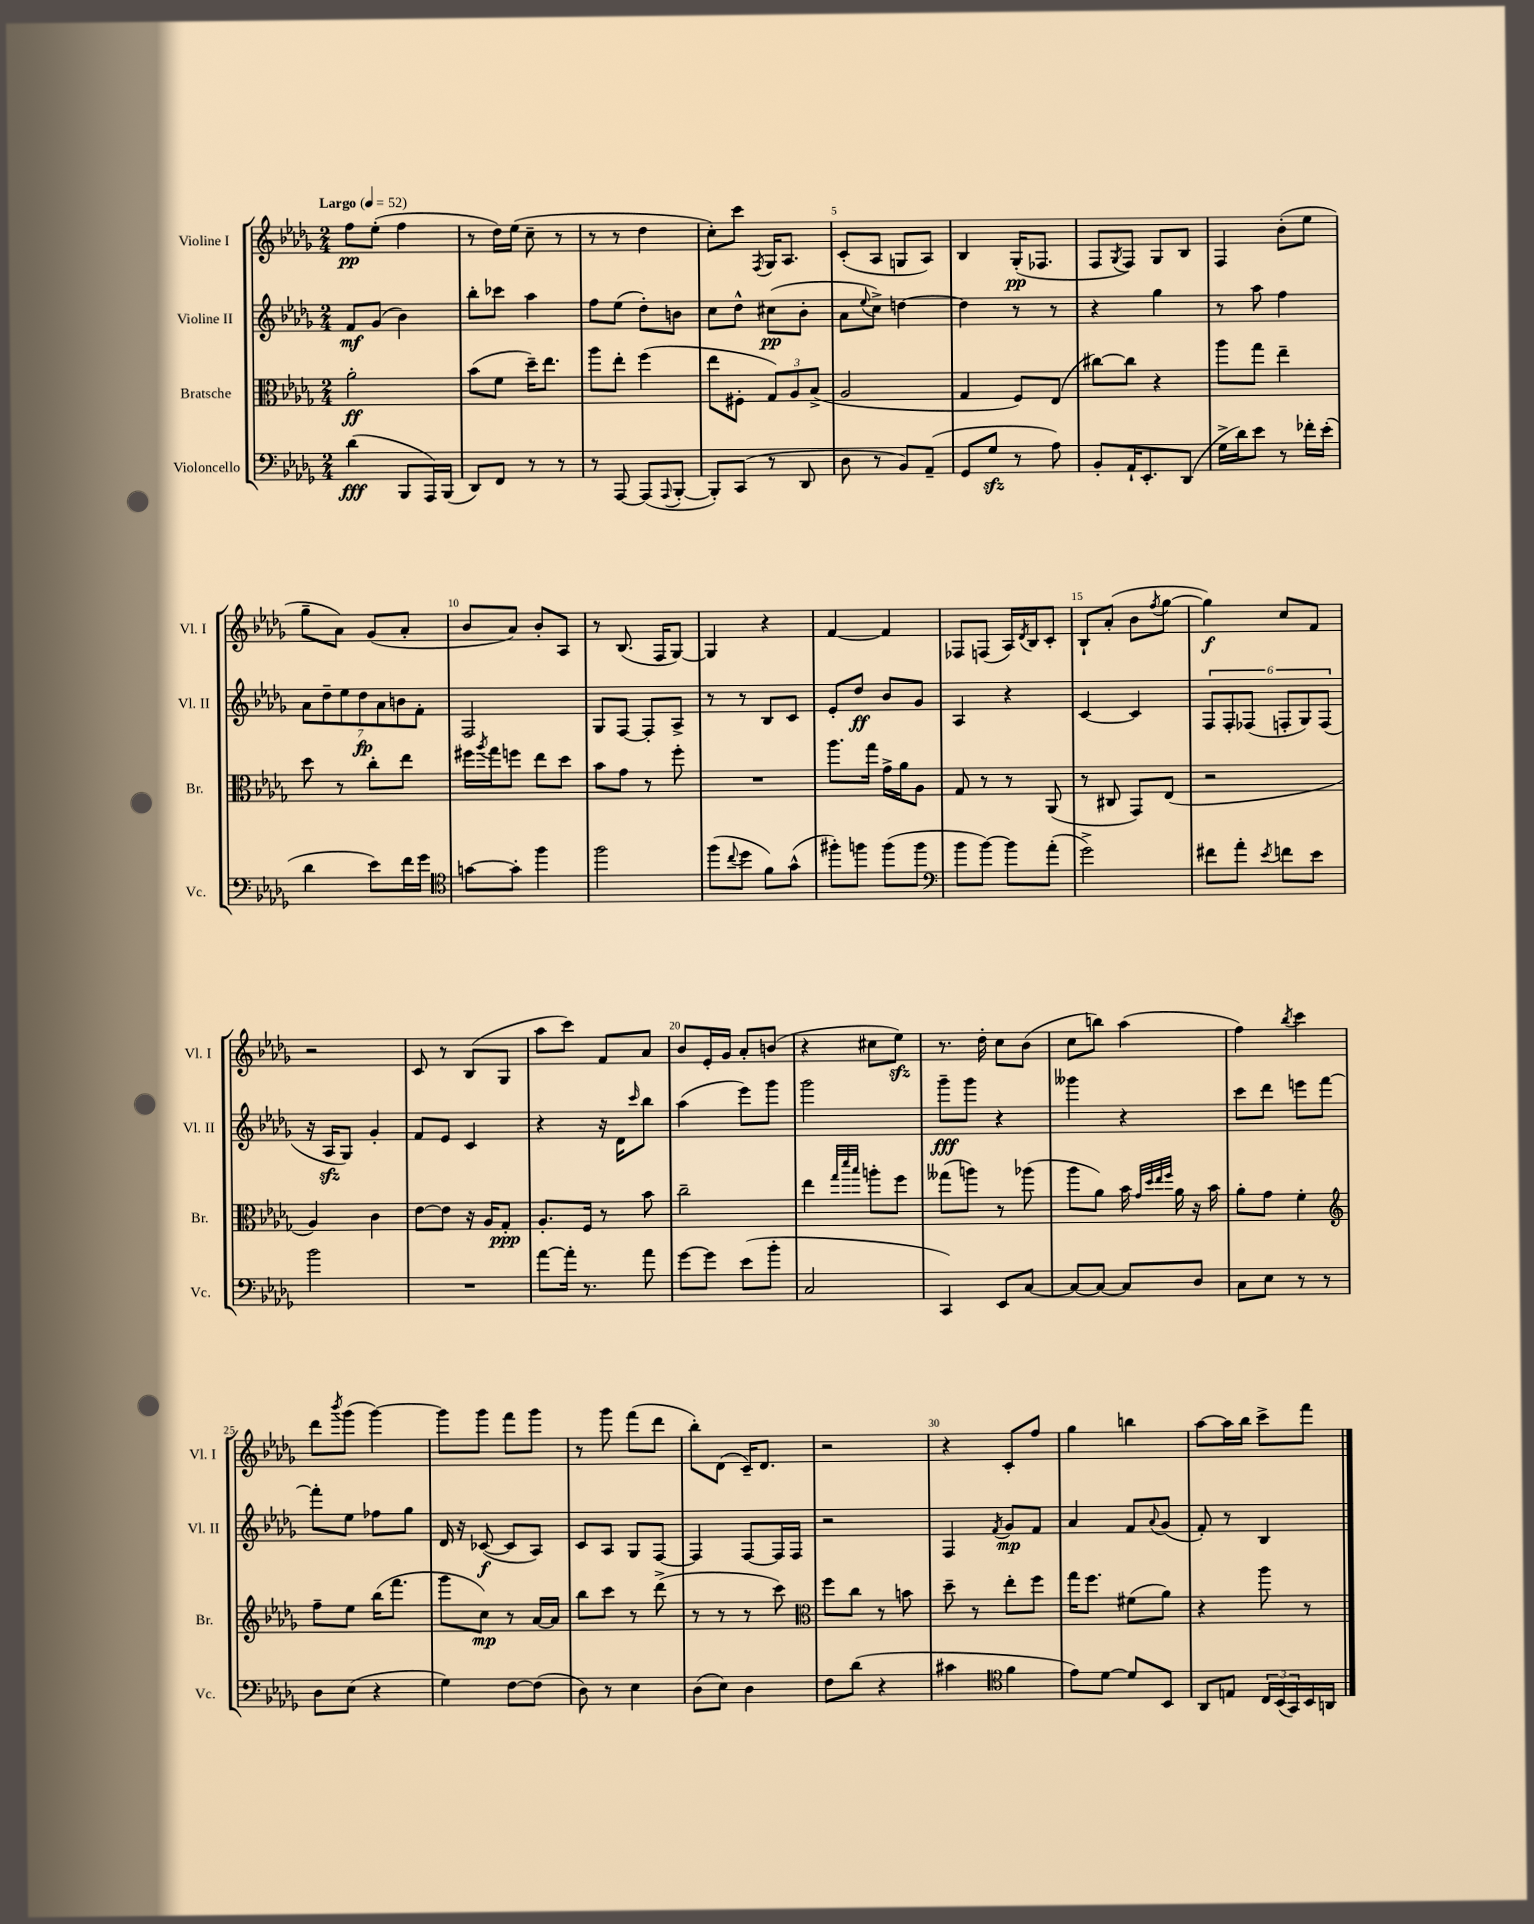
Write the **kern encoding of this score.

**kern	**kern	**kern	**kern
*staff4	*staff3	*staff2	*staff1
*clefF4	*clefC3	*clefG2	*clefG2
*k[b-e-a-d-g-]	*k[b-e-a-d-g-]	*k[b-e-a-d-g-]	*k[b-e-a-d-g-]
*M2/4	*M2/4	*M2/4	*M2/4
*MM52	*MM52	*MM52	*MM52
(4d-	2a-'	8f	8ff
.	.	(8g-	(8ee-'
8BBB-	.	4b-)	4ff
16AAA-)	.	.	.
(16BBB-	.	.	.
=	=	=	=
8DD-)	(8b-	8bb-'	8r
8FF	8f	8ccc-	16dd-)
.	.	.	(16ee-
8r	16dd-~)	4aa-	8cc~
.	8.ee-	.	.
8r	.	.	8r
=	=	=	=
8r	8aa-	8ff	8r
[8AAA-	8ee-'	(8ee-	8r
(8AAA-]	(4ff	8dd-')	4dd-
8qqAAA-	.	.	.
[8BBB-'	.	8b	.
=	=	=	=
8BBB-'])	8ee-	8cc	8cc')
(8CC	8F#'	8dd-^^	8ccc
.	.	.	8qF
8r	12G-)	(8cc#	16G-
.	.	.	8.A-
.	12A-	.	.
8DD-	.	8b-'	.
.	(12B-^	.	.
=	=	=	=
8D-	2A-	8a-	(8c'
.	.	8qqee-	.
8r	.	8cc^)	8A-
8BB-)	.	[4dd	8G
(8AA-~	.	.	8A-)
=	=	=	=
8GG-	4G-	4dd]	4B-
8G-	.	.	.
8r	8F)	8r	(16G-'
.	.	.	8.F-
8A-)	(8E-	8r	.
=	=	=	=
8BB-'	[8cc#)	4r	8F
.	.	.	8qG-
16AA-`	8cc#]	.	8F)
8.EE-'	.	.	.
.	4r	4gg-	8G-
(8DD-	.	.	8B-
=	=	=	=
16G-^	8aa-	8r	4F
16d-)	.	.	.
8e-	8gg-	8aa-	.
8r	4ee-~	4ff	(8b-'
16f-'	.	.	8ee-
(16e-'	.	.	.
=	=	=	=
4d-	8dd-	14a-	8gg-~
.	.	14dd-~	.
.	8r	.	8a-)
.	.	14ee-	.
.	.	14dd-	.
8e-)	8cc'	.	(8g-
.	.	14a-	.
.	.	14b	.
16f	8ee-	.	8a-'
.	.	14f'	.
16g-	.	.	.
=	=	=	=
*clefC4	*	*	*
[8g	16ff#	2F	8b-
.	8qaa-	.	.
.	16gg-	.	.
8g']	8ff	.	8a-)
4ff	8ee-	.	8b-'
.	8dd-	.	8A-
=	=	=	=
2ff	8b-	8G-	8r
.	8g-	[8F	(8.B-
.	8r	8F']	.
.	.	.	16F
.	8ff'	8A-^	[8G-)
=	=	=	=
(8ff	2r	8r	4G-]
8qqcc	.	.	.
8dd-	.	8r	.
8f)	.	8B-	4r
(8g-^^	.	8c	.
=	=	=	=
8ff#')	8.aa-	8e-'	[4f
8ff	.	8dd-	.
.	16gg-	.	.
(8ff	16g-^	8b-	4f]
.	16a-	.	.
8ff	8A-	8g-	.
=	=	=	=
*clefF4	*	*	*
8b-	8G-	4A-	8F-
[8b-)	8r	.	(8F
8b-]	8r	4r	16A-)
.	.	.	8qd-
.	.	.	16B-
(8a-'	(8AA-	.	8c'
=	=	=	=
2g-^)	8r	[4c	8B-`
.	8C#	.	(8a-'
.	8GG-)	4c]	8b-
.	.	.	8qff
.	(8E-	.	[8gg-
=	=	=	=
8f#	2r	12F	4gg-])
.	.	12F'	.
8a-'	.	.	.
.	.	(12F-	.
8qe-	.	.	.
8f	.	12F'	8cc
.	.	12G-)	.
8e-	.	.	8f
.	.	(12F	.
=	=	=	=
2b-	4A-)	16r	2r
.	.	16A-	.
.	.	8G-)	.
.	4c	4g-'	.
=	=	=	=
2r	[8e-	8f	8c
.	8e-]	8e-	8r
.	16r	4c	(8B-
.	16A-	.	.
.	8G-'	.	8G-
=	=	=	=
[8a-	8.A-'	4r	8aa-
16a-']	.	.	8ccc)
8.r	16F	.	.
.	8r	16r	8f
.	.	16d-	.
.	.	16qqccc	.
8a-	8b-	8bb-	8a-
=	=	=	=
[8g-	2cc~	(4aa-	8b-
8g-]	.	.	16e-'
.	.	.	16g-
(8e-	.	8eee-)	8a-'
8b-'	.	8ggg-	(8b
=	=	=	=
2C	4ee-	2ggg-	4r
.	32qqgg-	.	.
.	32qqddd-	.	.
.	32qqbb-	.	.
.	8aa'	.	8cc#
.	8ff	.	8ee-)
=	=	=	=
4CC)	(8gg--	8ggg-~	8.r
.	8aa)	8ggg-	.
.	.	.	16dd-'
8EE-	8r	4r	8cc
[8C	(8aa-	.	(8b-
=	=	=	=
8C_	8aa-	4ggg--	8cc
8C_	8a-)	.	8bb)
8C]	16b-	4r	(4aa-
.	32qqg-	.	.
.	32qqdd-	.	.
.	32qqee-	.	.
.	32qqff	.	.
.	16a-	.	.
8D-	16r	.	.
.	16b-	.	.
=	=	=	=
8C	8a-'	8ccc	4ff)
8E-	8g-	8ddd-	.
.	.	.	8qbb-
8r	4f'	8eee	4ccc
8r	.	[8fff	.
=	=	=	=
*	*clefG2	*	*
8D-	8ff~	8fff']	8ddd-
.	.	.	8qbbb-
(8E-	8ee-	8ee-	(8ggg-
4r	(16bb-	8ff-	[4ggg-)
.	8.fff	.	.
.	.	8gg-	.
=	=	=	=
4G-)	8ggg-	16d-	8ggg-]
.	.	16r	.
.	8cc)	([8c-	8ggg-
[8F	8r	8c-]	8fff
(8F]	[16a-	8A-)	8ggg-
.	16a-]	.	.
=	=	=	=
8D-)	8bb-	8c	8r
8r	8ccc	8A-	8ggg-
4E-	8r	8G-	(8fff
.	(8ddd-^	[8F	8ddd-
=	=	=	=
(8D-	8r	4F]	8bb-')
8E-)	8r	.	(8d-
4D-	8r	[8F	16c~)
.	.	.	8.d-
.	8ccc)	16F]	.
.	.	16F	.
=	=	=	=
*	*clefC3	*	*
8F	8ff	2r	2r
(8d-	8cc	.	.
4r	8r	.	.
.	8b	.	.
=	=	=	=
4c#	8dd-~	4F	4r
.	8r	.	.
*clefC4	*	*	*
.	.	8qf	.
4f	8ee-'	8g-	8c'
.	8ff	8f	8ff
=	=	=	=
8e-)	16gg-	4a-	4gg-
.	8.ff	.	.
[8d-	.	.	.
8d-]	(8f#	8f	4bb
.	.	8qqa-	.
8BB-	8a-)	(8g-	.
=	=	=	=
8AA-	4r	8f')	[8aa-
8E	.	8r	16aa-]
.	.	.	16bb-
24C	8aa-	4B-	8ccc^
(24BB-	.	.	.
24GG-)	.	.	.
16BB-	8r	.	8fff
16AA	.	.	.
==	==	==	==
*-	*-	*-	*-
